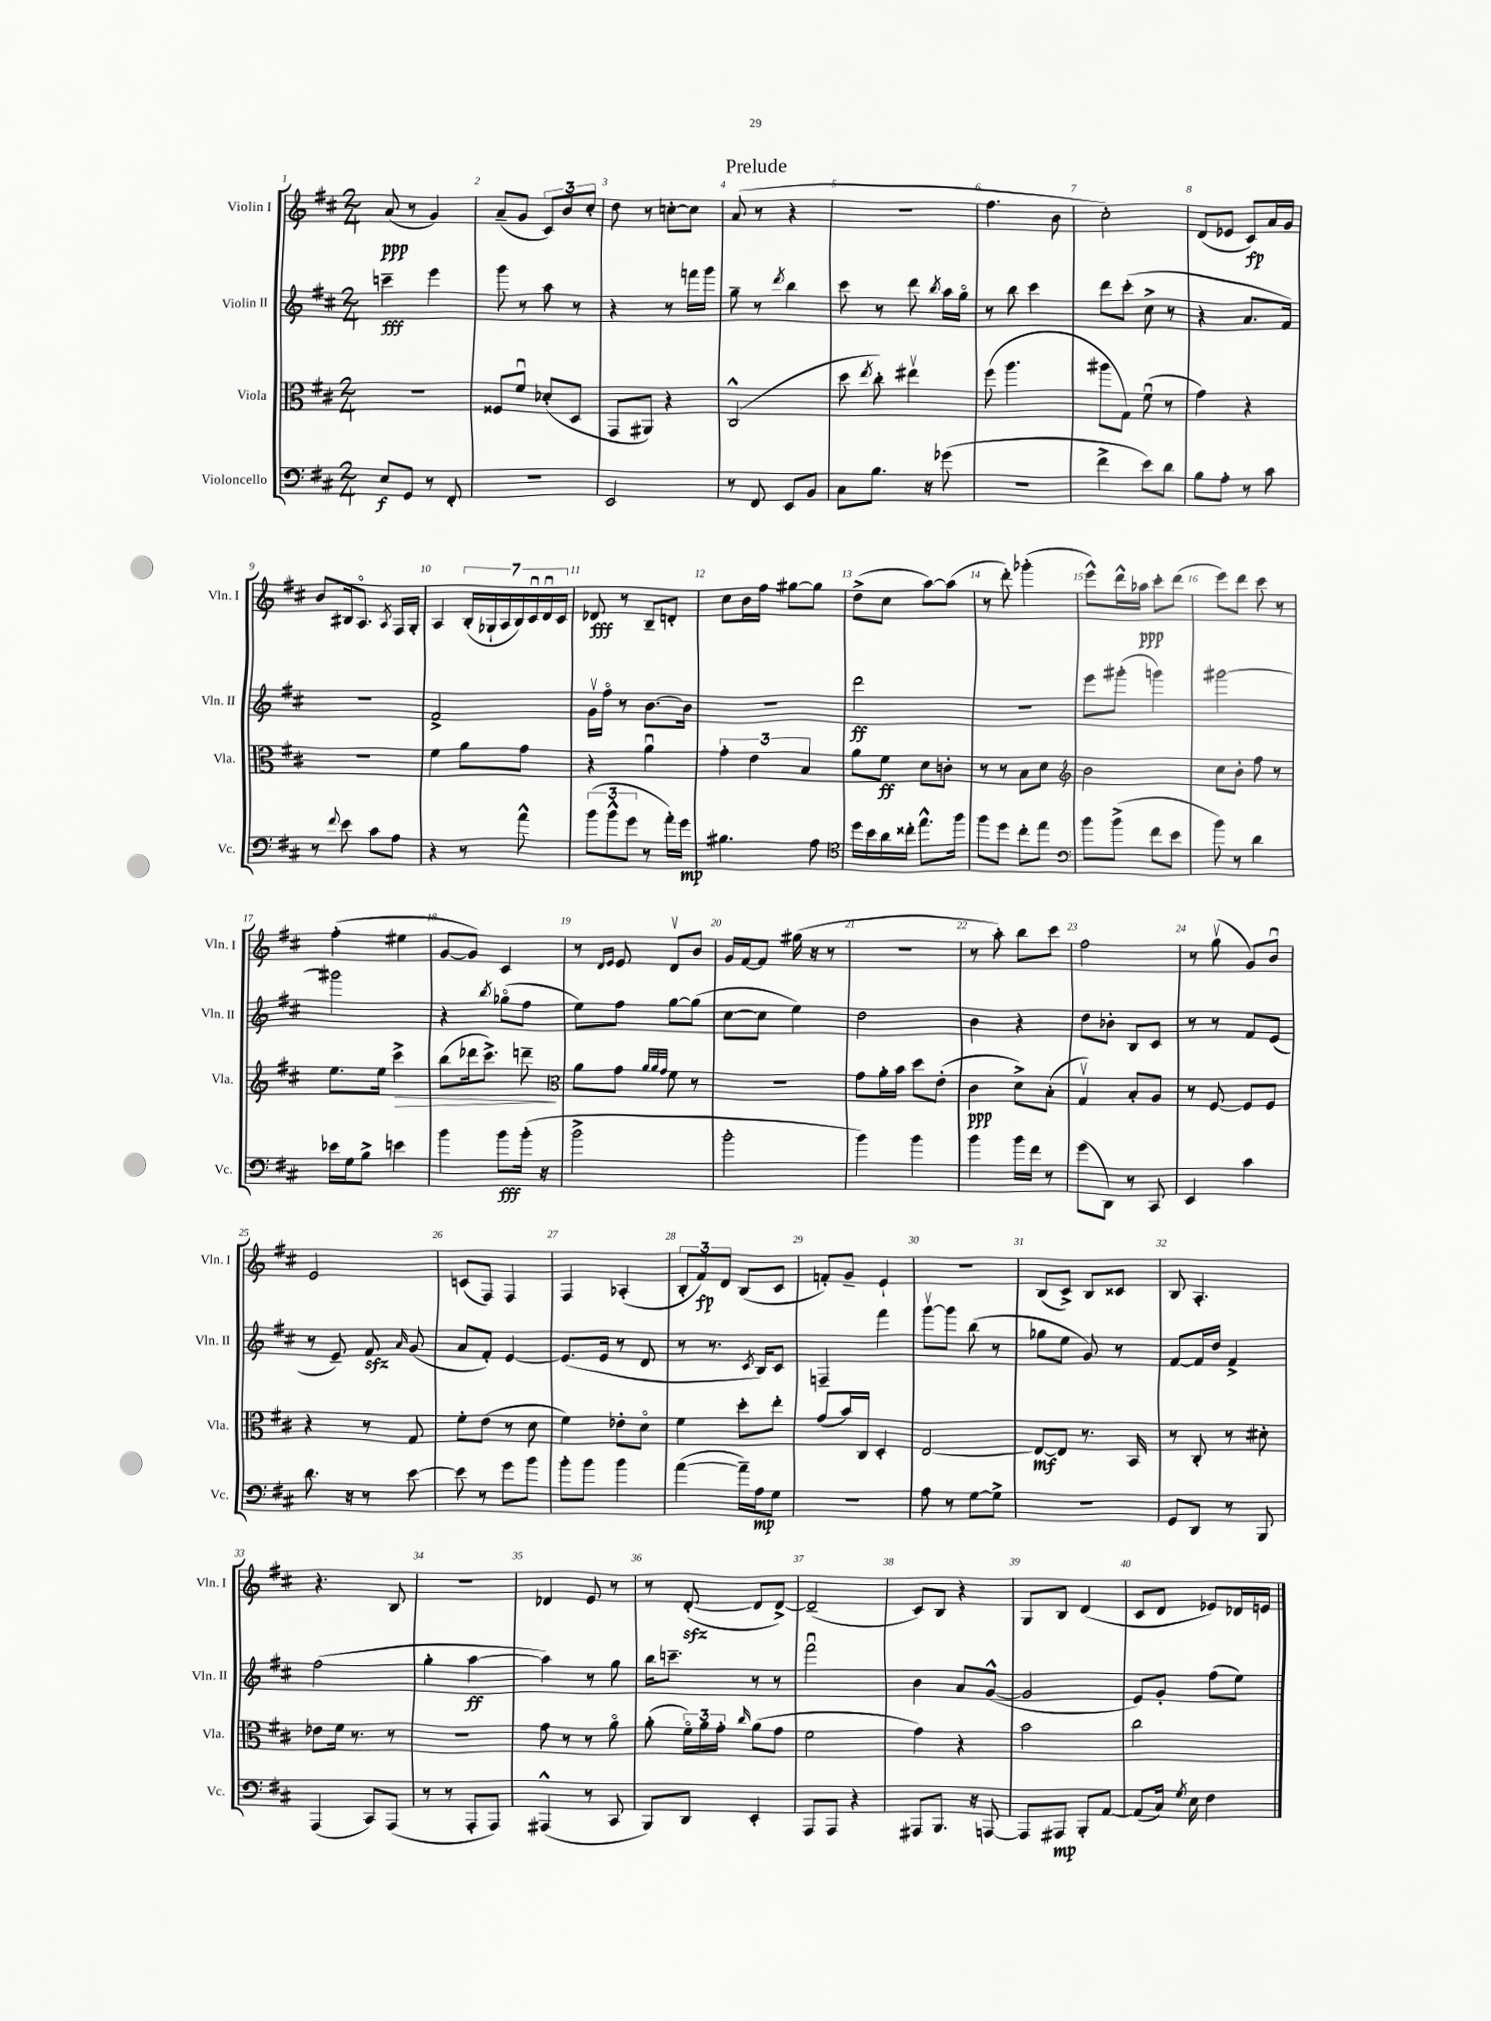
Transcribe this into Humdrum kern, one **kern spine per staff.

**kern	**kern	**kern	**kern
*staff4	*staff3	*staff2	*staff1
*clefF4	*clefC3	*clefG2	*clefG2
*k[f#c#]	*k[f#c#]	*k[f#c#]	*k[f#c#]
*M2/4	*M2/4	*M2/4	*M2/4
8E/L	2r	4ccc~\	(8a/
8GG/J	.	.	8r
8r	.	4eee\	4g/)
8FF#'/	.	.	.
=	=	=	=
2r	8F##/L	8ggg\	(8a~/L
.	8f#u/J	8r	8g/J
.	(8d-'/L	8aa\	12c#/L)
.	.	.	12b/
.	8D/J	8r	.
.	.	.	12cc#'/J
=	=	=	=
2EE/	8GG/L	4r	8dd\
.	8AA#/J)	.	8r
.	4r	8r	[8cc'\L
.	.	16fff\LL	8cc\]J
.	.	16ggg\JJ	.
=	=	=	=
8r	(2C#^^/	8gg~\	(8a/
8FF#/	.	8r	8r
.	.	8qddd/	.
8EE/L	.	4bb\	4r
8BB/J	.	.	.
=	=	=	=
8C#\L	8dd\	8ccc#\	2r
.	8qee/	.	.
8.B\J	8cc#'\)	8r	.
.	4ee#v\	8ddd\	.
16r	.	.	.
.	.	8qbb/	.
(8g-\	.	16aa\LL	.
.	.	16ggo\JJ	.
=	=	=	=
2r	(8ff#\	8r	4.ff#\
.	4.aa\	8bb\	.
.	.	4ccc#\	.
.	.	.	8b\
=	=	=	=
4f#^\	8aa#\L	8ddd\L	2cc#'\)
.	8G\J)	(8ccc#'\J	.
8e\L)	(8f#u\	8cc#^\	.
8d\J	8r	8r	.
=	=	=	=
8B\L	4g\)	4r	(8d/L
8A'\J	.	.	8e-/J
8r	4r	8.a/L	8c#/L)
8c#\	.	.	16a/L
.	.	16f#/Jk)	16g/JJ
=	=	=	=
8r	2r	2r	8b/L
8qqf#/	.	.	.
8e\	.	.	16B#/k
.	.	.	8.Ao/J
8c#\L	.	.	.
.	.	.	8qA/
8A\J	.	.	16F#/LL
.	.	.	16G'/JJ
=	=	=	=
4r	4f#\	2f#^/	4A/
8r	8a\L	.	(28B'/LL
.	.	.	28G-`/
.	.	.	28A/
.	.	.	28B/)
8a^^\	8g\J	.	.
.	.	.	28c#u/
.	.	.	28du/
.	.	.	28c#/JJ
=	=	=	=
(12b\L	4r	16gv\LL	8d-/
.	.	16ff#o\JJ	.
12b^^\	.	.	.
.	.	8r	8r
12g\J	.	.	.
8r	4au\	[8.b\L	8B~/L
16a'\LL)	.	.	8d'/J
16g\JJ	.	16b\]Jk	.
=	=	=	=
4.B#\	6g'\	2r	8cc#\L
.	.	.	16b\L
.	6e\	.	.
.	.	.	16ff#\JJ
.	.	.	[8gg#\L
.	6B/	.	.
8A\	.	.	8gg#\]J
=	=	=	=
*clefC4	*	*	*
16dd\LL	8a\L	2ddd\	(8dd^\L
16b\	.	.	.
16a\	8f#\J	.	8cc#\J
16cc##'\JJ	.	.	.
8.ee^^\L	8d\L	.	[8aa\L)
.	8c'\J	.	(8aa\]J
16ff#\Jk	.	.	.
=	=	=	=
8ff#\L	8r	2r	8r
8dd\J	8r	.	8ddd'\)
8cc#'\L	8B\L	.	(4ggg-'\
8ee\J	8d\J	.	.
=	=	=	=
*clefF4	*clefG2	*	*
8b\L	2b\	8eee\L	8eee^^\L)
(8b^\J	.	(8ggg#'\J	16ddd^^\L
.	.	.	16aa-\JJ
8f#\L	.	4ggg\)	8ccc#'\L
8e\J	.	.	(8ddd\J
=	=	=	=
8b\)	8cc#\L	[2ggg#\	8eee\L)
8r	8b'\J	.	8ddd\J
4d\	8ff#\	.	8ccc#\
.	8r	.	8r
=	=	=	=
16e-\LL	8.ee\L	2ggg#\]	(4ff#'\
16G\J	.	.	.
8B^\J	.	.	.
.	16ee\Jk	.	.
4e\	4ccc#^\	.	4ee#\
=	=	=	=
4b\	(8bb\L	4r	[8g/L
.	16ddd-\k	.	8g/]J)
.	8.ccc#^\J)	.	.
.	.	8qbb/	.
8b\L	.	(8gg-o\L	4c#/
(16b'\Jk	8ddd~\	8ff#\J	.
16r	.	.	.
=	=	=	=
*	*clefC3	*	*
2b^\	8a\L	8ee\L)	8r
.	.	.	16qqd/LL
.	.	.	16qqe/JJ
.	8g\J	8ff#\J	8e/
.	32qqa/LLL	.	.
.	32qqa/	.	.
.	32qqg/JJJ	.	.
.	8f#\	[8gg\L	8dv/L
.	8r	(8gg\]J	8b/J
=	=	=	=
2b'\	2r	[8cc#\L	16g/LL
.	.	.	[16f#/J
.	.	8cc#\]J	8f#/]J
.	.	4ee\)	(16gg#\
.	.	.	16r
.	.	.	8r
=	=	=	=
4b\)	8g\L	2dd\	2r
.	16a'\L	.	.
.	16b\JJ	.	.
4b\	8dd\L	.	.
.	(8e'\J	.	.
=	=	=	=
4b\	4c#\	4b\	8r
.	.	.	8aa'\)
16b\LL	8d^\L)	4r	8bb\L
16f#\JJ	.	.	.
8r	(8B'\J	.	8ccc#\J
=	=	=	=
(8g\L	4Gv/)	8dd\L	2ff#\
8DD\J)	.	8b-'\J	.
8r	8B'/L	8B/L	.
8CC#/	8A/J	8c#/J	.
=	=	=	=
4EE/	8r	8r	8r
.	[8F#/	8r	(8ggv\
4c#\	8F#/]L	8f#/L	8g/L)
.	8F#/J	(8e/J	8bu/J
=	=	=	=
8.d\	4r	8r	2e/
.	.	8e~/)	.
16r	.	.	.
8r	8r	8f#/	.
.	.	16qqa/	.
[8e\	8G/	(8g/	.
=	=	=	=
8e\]	8f#'\L	8a/L	(8c/L
8r	(8e\J	8f#'/J)	8F#/J)
8g\L	8r	[4e/	4F#/
8b\J	8d\	.	.
=	=	=	=
8b'\L	4f#\)	(8.e/]L	4F#/
8b\J	.	.	.
.	.	16e/Jk	.
4b\	8e-'\L	8r	(4A-'/
.	8do\J	8d/	.
=	=	=	=
([4a\	4f#\	8r	12B'/L
.	.	.	12f#/)
.	.	8.r	.
.	.	.	12d/J
16a~\]LL)	8dd'\L	.	(8B/L
.	.	8qc#/	.
16A\J	.	16B/LK)	.
8G\J	8ee'\J	8c#/J	8c#/J
=	=	=	=
2r	(8g/L	4F~/	8f'/L)
.	16b/L)	.	8g~/J
.	16C#/JJ	.	.
.	4D'/	4fff#\	4e`/
=	=	=	=
8A\	[2E/	[8gggv\L	2r
8r	.	8ggg\]J	.
[8G\L	.	(8bb\	.
8G^\]J	.	8r	.
=	=	=	=
2r	8E/_L	8gg-\L	(8B/L
.	8E/]J	8ee\J	8c#^/J)
.	8.r	8g/)	8B/L
.	.	8r	8c##/J
.	16BB/	.	.
=	=	=	=
8GG/L	8r	[8f#/L	8B/
8DD/J	8C#'/	16f#/]L	4.A'/
.	.	16dd/JJ	.
8r	8r	4f#^/	.
8BBB/	8d#'\	.	.
=	=	=	=
(4AAA/	8e-\L	(2ff#\	4.r
.	16f#\Jk	.	.
.	8.r	.	.
8CC#/L)	.	.	.
(8AAA/J	8r	.	8B/
=	=	=	=
8r	2r	4gg'\	2r
8r	.	.	.
8AAA'/L	.	[4aa\	.
8AAA/J)	.	.	.
=	=	=	=
(4AAA#^^/	8g\	4aa\])	4d-/
.	8r	.	.
8r	8r	8r	8e/
8CC#/	8ao\	8gg\	8r
=	=	=	=
8BBB/L)	(8a'\	16bb\LK	8r
.	.	8.ccc~\J	.
8DD/J	24f#o\LL)	.	([8d'/
.	24a\	.	.
.	24g'\JJ	.	.
.	16qqcc#/	.	.
4EE'/	(8a\L	8r	8d/]L
.	8g\J	8r	[8d^/J)
=	=	=	=
8AAA/L	2f#\	2fff#u\	(2d~/]
8AAA/J	.	.	.
4r	.	.	.
=	=	=	=
8AAA#/L	4g\)	4b\	8c#/L)
8.BBB/J	.	.	8B/J
.	4r	8a/L	4r
16r	.	.	.
[8AAA/	.	([8g^^/J	.
=	=	=	=
8AAA/]L	2b\	2g/]	8G/L
8AAA#/J	.	.	8B/J
8BBB'/L	.	.	(4d/
[8AA/J	.	.	.
=	=	=	=
(8AA/]L	2cc#\	8e/L)	8c#/L
16C#/Jk)	.	8g'/J	8d/J
8qG/	.	.	.
16E\	.	.	.
4F#\	.	(8ff#\L	8e-/L)
.	.	8ee\J)	16d-/L
.	.	.	16e/JJ
==	==	==	==
*-	*-	*-	*-
